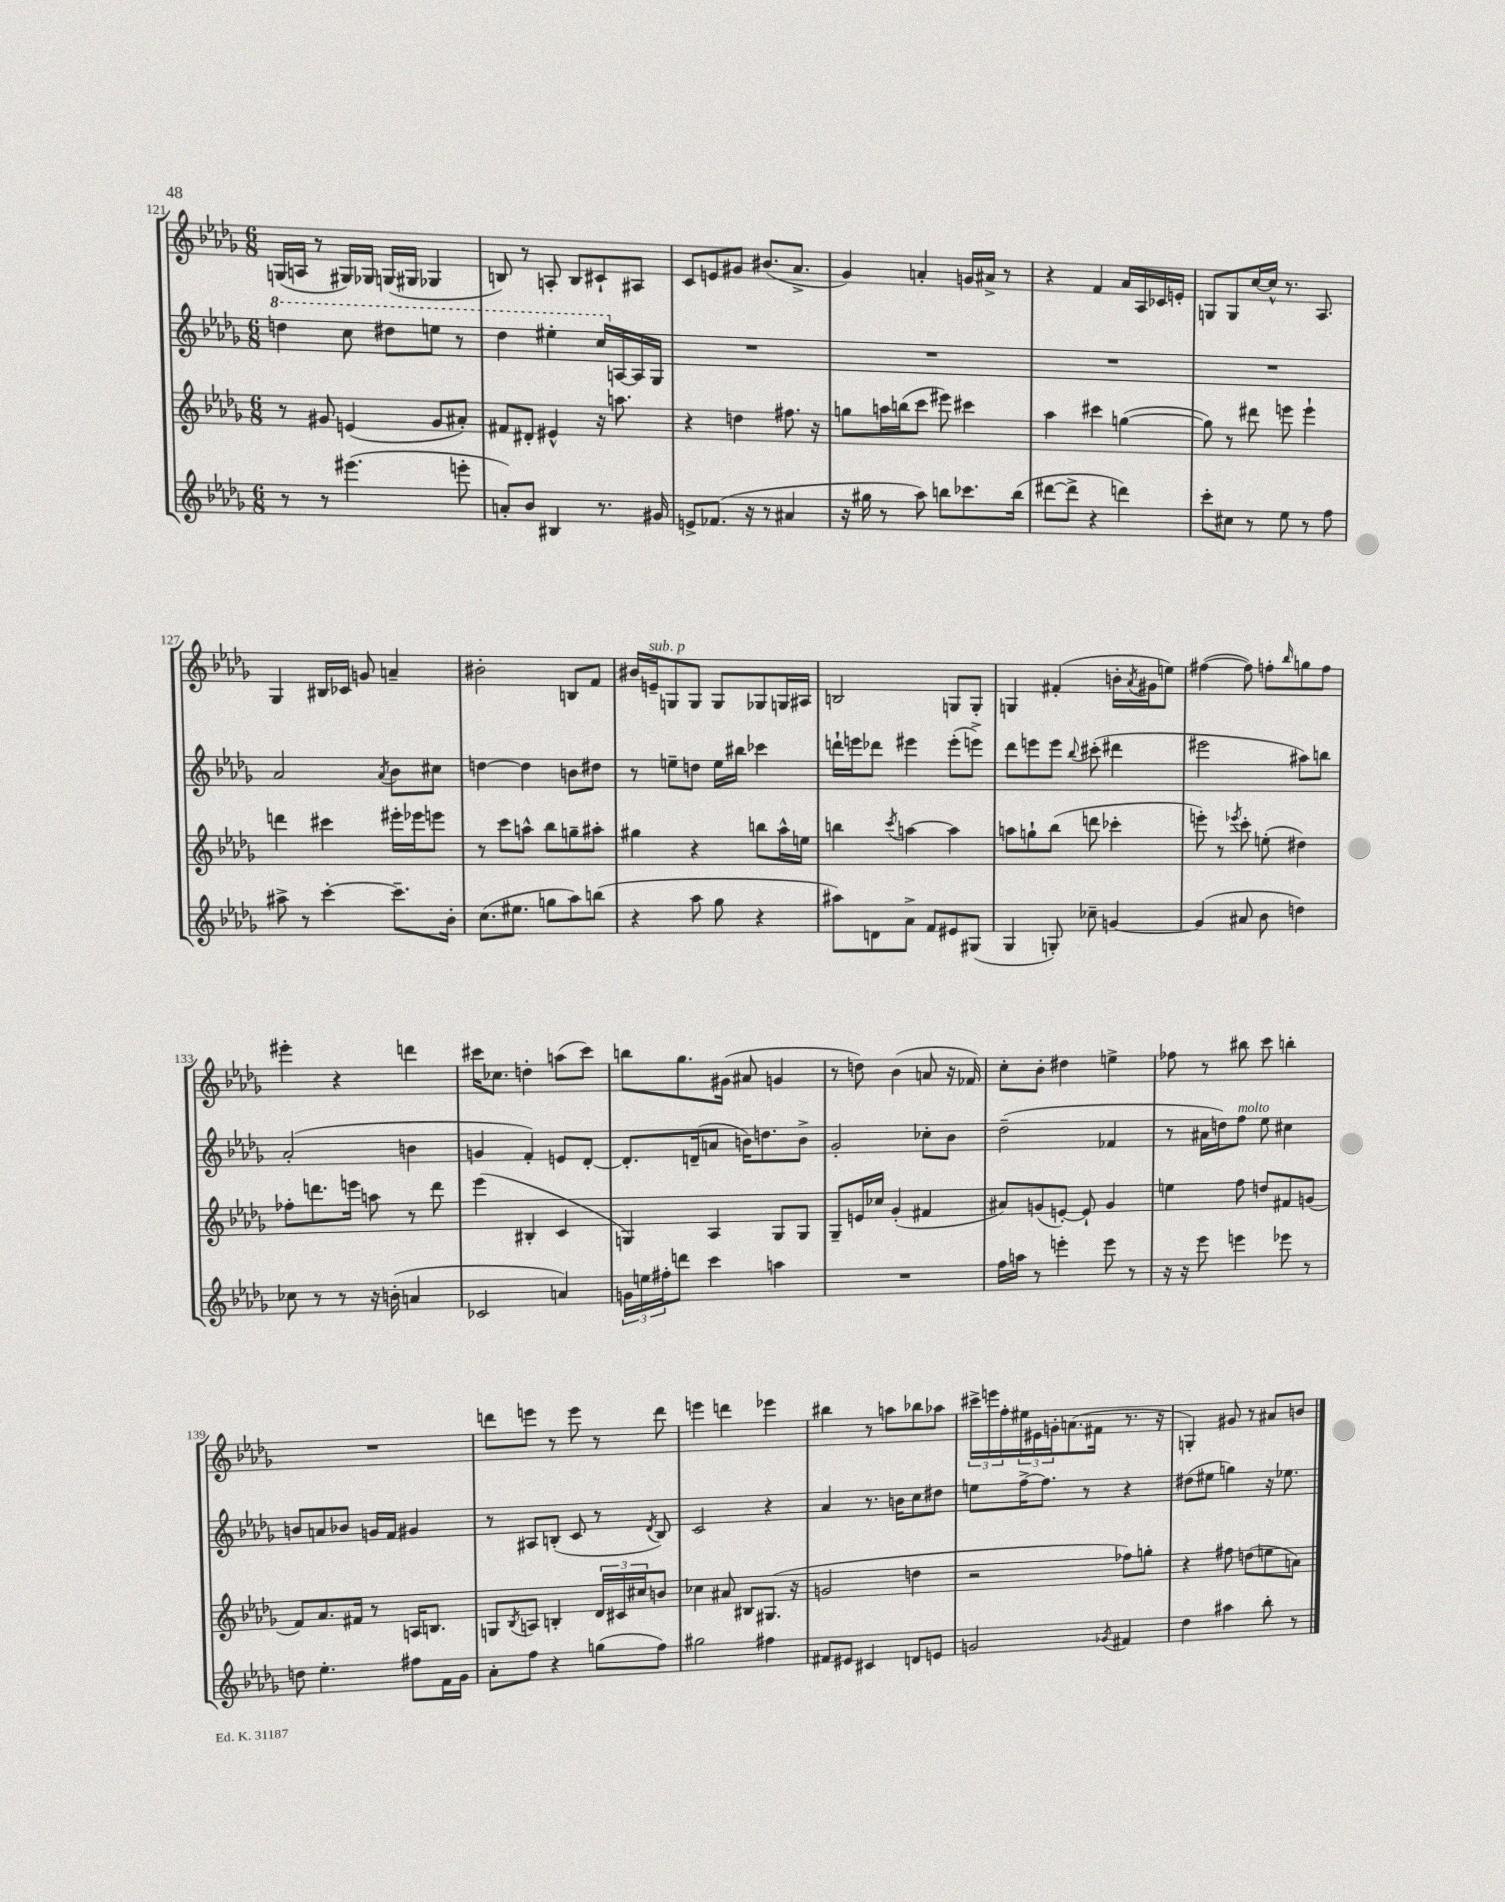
<<
\new StaffGroup <<
\new Staff = "s0" {
    \clef treble \key des \major \numericTimeSignature \time 6/8
    g16( a16 r8 gis16) ges16 g16( gis16 ges4 |
    b8) r8 a8-. b8 cis'8-! ais8 |
    c'8 e'8 gis'8 bis'8.( aes'8.-> |
    ges'4) a'4-. g'16 ais'16-> r8 |
    r4 f'4 aes'16 aes16 ces'16 e'16-. |
    g8 g8 c''16~ c''16-^ r8. aes8. |
    ges4 bis16 ces'16 g'8 a'4-- |
    bis'2-. b8 f'8 |
    bis'16 e'16--^\markup { \italic "sub. p" } g8 g8 g8 ges8 g16 ais16 |
    b2 g8 g8-. |
    g4 fis'4-.( b'16-. \acciaccatura { aes'8 } gis'16 e''8) |
    fis''4~( fis''8) f''8-. \grace { bes''16 } g''8 f''8 |
    eis'''4-. r4 d'''4 |
    cis'''16 ces''8. d''4-. a''8( cis'''8) |
    b''8 ges''8. gis'16( ais'8 g'4 |
    r8 d''8) bes'4( a'8 r16 fes'16) |
    c''8-. bes'8-. dis''4 e''4-> |
    fes''8 r8 bis''8 c'''8 b''4-. |
    R2. |
    d'''8 e'''8 r8 e'''8 r8 d'''8 |
    e'''4 d'''4 ees'''4 |
    bis''4 r8 a''8 bes''8 aes''8 |
    \tuplet 3/2 { cis'''16-> e'''16 f''16-. } \tuplet 3/2 { eis''16 eis'16 g'16-. } a'8.( fis'16 r8. r16 |
    g4-.) gis'8 r8 ais'8 b'8 \bar "|." |
}
\new Staff = "s1" {
    \clef treble \key des \major \numericTimeSignature \time 6/8
    \ottava #1 d'''4 c'''8 dis'''8 e'''8 r8 |
    des'''4 eis'''4-. c'''16 \ottava #0 a16~ a16 ges16 |
    R2. |
    R2. |
    R2. |
    R2. |
    aes'2 \acciaccatura { aes'8 } bes'8 cis''8 |
    d''4~ d''4 b'8 dis''8 |
    r8 e''8-- d''8 e''16 bis''16 ces'''4 |
    d'''16-! e'''16 des'''8 eis'''4 eis'''8-.( e'''8->) |
    des'''8 e'''8 e'''8 \appoggiatura { bes''8 } cis'''8-.( dis'''4 |
    eis'''2 ais''8) b''8 |
    aes'2-.( b'4 |
    g'4 f'4-.) e'8 des'8~-. |
    des'8.-. d'16--( a'8 b'16) d''8. b'8-> |
    ges'2-. ces''8-. bes'8 |
    des''2--( fes'4 |
    r8 ais'16 d''16) f''8^\markup { \italic "molto" } ees''8 cis''4 |
    b'8 a'8 bes'8 g'16 f'16 gis'4 |
    r8 ais8 b8-.( c'8 r8 \acciaccatura { des'8 } b8) |
    c'2 r4 |
    aes'4 r8. b'16 c''8 dis''8 |
    e''8 f''16~-> f''8. r8 r4 |
    dis''8( eis''8 g''4) r16 ees''8. \bar "|." |
}
\new Staff = "s2" {
    \clef treble \key des \major \numericTimeSignature \time 6/8
    r8 gis'8 e'4( gis'8 ais'8-.) |
    fis'8 dis'8-. eis'4-^ r16 a''8. |
    r4 d''4 fis''8. r16 |
    g''8 a''16 b''16( c'''8 eis'''8) cis'''4 |
    aes''4 cis'''4 g''4~( |
    g''8) r8 dis'''8 e'''8 e'''4-! |
    d'''4 cis'''4 eis'''16-. ees'''16 e'''8 |
    r8 c'''8 a''8-^ bes''8 g''8-- ais''8-. |
    gis''4 r4 b''8 aes''16-^ e''16 |
    b''4 \acciaccatura { c'''8 } a''4~ a''4 |
    a''8 g''8-! bes''8( d'''8 ces'''4-. |
    e'''8-.) r8 \acciaccatura { ees'''8 } c'''8-. e''8-.( dis''4) |
    fes''8-. d'''8. e'''16 a''8 r8 d'''8 |
    ees'''4( bis4-. c'4 |
    g4) aes4 g8 g8 |
    ges8-- e'16 ces''16 ges'4-.( fis'4 |
    ais'8) g'8( e'8~-.) e'8-! g'4 |
    e''4 f''8 d''8 fis'8 g'8( |
    f'8) aes'8. fis'16 r8 a16 b8. |
    g8 \acciaccatura { bes8 } a8 b4-. \tuplet 3/2 { des'16 cis'16 cis''16 } b'8 |
    ces''4 ais'8 bis8 gis8.( r16 |
    g'2 d''4 |
    r2 fes''8) g''8-. |
    r4 fis''8 d''8( e''8 a'8) \bar "|." |
}
\new Staff = "s3" {
    \clef treble \key des \major \numericTimeSignature \time 6/8
    r8 r8 eis'''4.( e'''8-. |
    a'8-.) bes'8 bis4 r8. gis'16 |
    e'8-> fes'8.( r16 r8 ais'4 |
    r16 gis''16 r8 aes''8) b''8 ces'''8. b''16( |
    dis'''8~ dis'''8-> r4 d'''4) |
    c'''8-. cis''8 r8 ees''8 r8 f''8 |
    ais''8-> r8 c'''4~-. c'''8.-- bes'16-. |
    c''8.( eis''8. g''8 aes''8) b''8( |
    r4 aes''8 ges''8 r4 |
    ais''8) d'8 aes'8-> f'8 eis'8 gis8( |
    ges4 g8-.) ces''8-- g'4~ |
    g'4( ais'8 bes'8 d''4) |
    ces''8 r8 r8 r16 b'16-.( a'4 |
    ces'2 a'4) |
    \tuplet 3/2 { g'16 e''16 fis''16-. } d'''8 c'''4 a''4 |
    R2. |
    f''16 a''16 r8 e'''4-. e'''8 r8 |
    r16 r16 ees'''8 e'''4 ees'''8 r8 |
    d''8 ees''4.-. fis''8 f'16 ges'16 |
    aes'8-. f''8 r4 g''8( f''8) |
    gis''2 fis''4 |
    fis'8 eis'8 cis'4 d'8 e'8 |
    g'2 \acciaccatura { ges'8 } fis'4 |
    des''4 ais''4 bes''8-. r8 \bar "|." |
}
>>
>>
\layout { \context { \Score currentBarNumber = #121 } }
